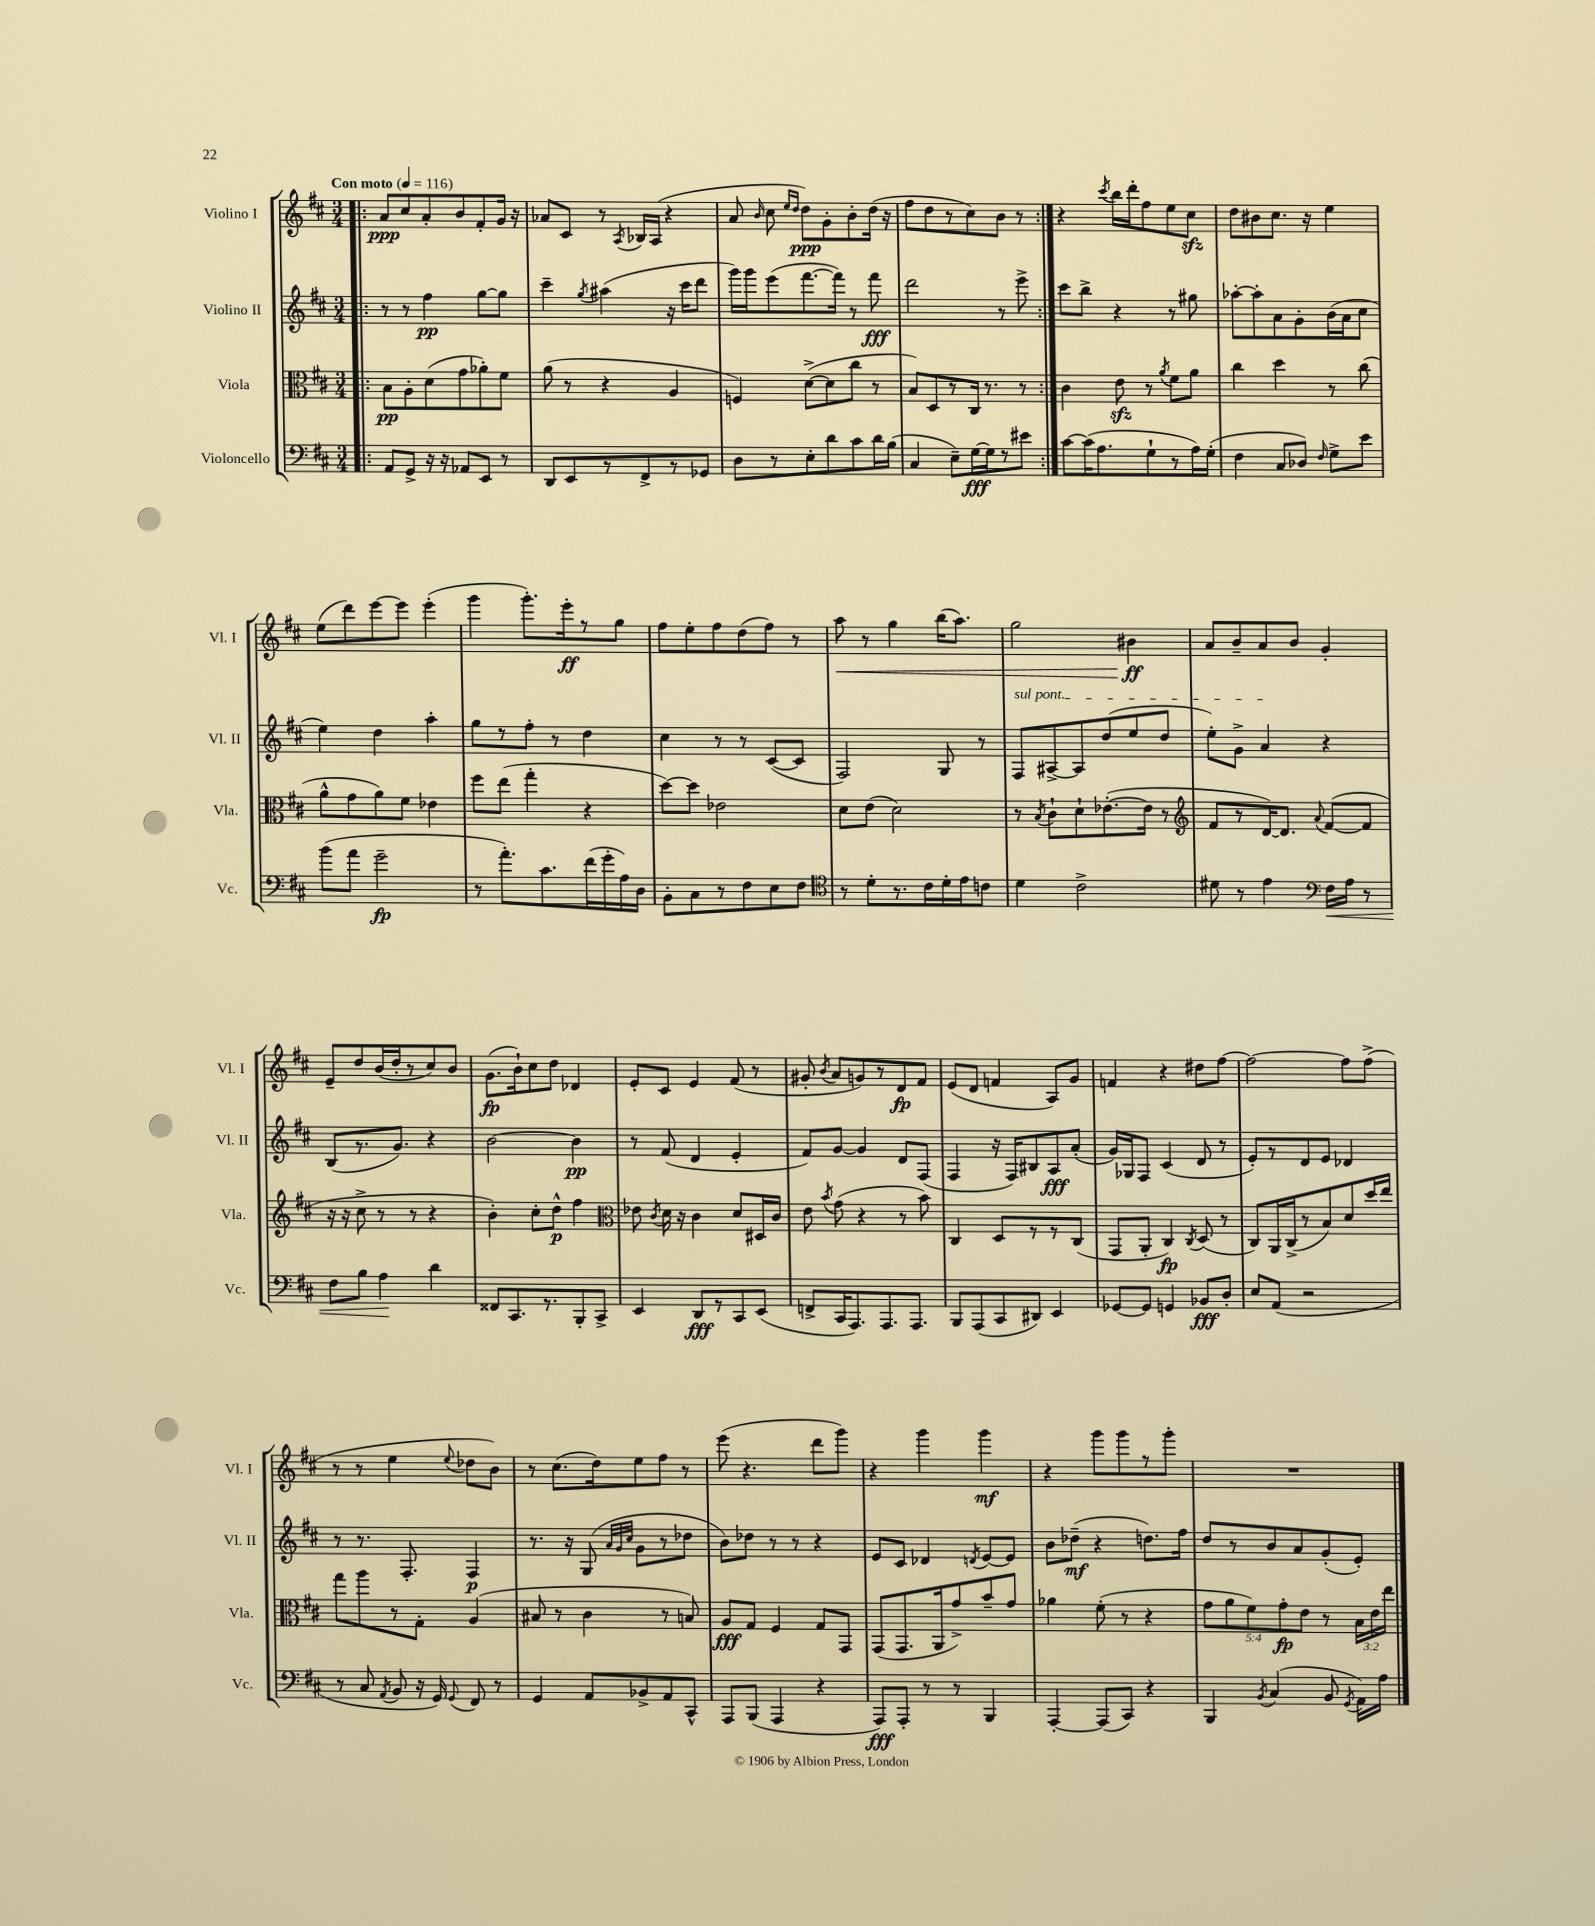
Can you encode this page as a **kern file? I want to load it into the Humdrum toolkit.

**kern	**kern	**kern	**kern
*staff4	*staff3	*staff2	*staff1
*clefF4	*clefC3	*clefG2	*clefG2
*k[f#c#]	*k[f#c#]	*k[f#c#]	*k[f#c#]
*M3/4	*M3/4	*M3/4	*M3/4
*MM116	*MM116	*MM116	*MM116
=!|:	=!|:	=!|:	=!|:
8AA	8B	8r	8a
8GG^	8A'	8r	8cc#
16r	(8d	4ff#	8a'
16r	.	.	.
8AA-	8g	.	8b
8EE	8a-')	[8gg	8f#'
8r	8f#	8gg]	16g
.	.	.	16r
=	=	=	=
8DD	(8a	4ccc#~	8a-
8EE	8r	.	8c#
.	.	8qgg	.
8r	4r	(4aa#	8r
.	.	.	8qA
8FF#^	.	.	16B-
.	.	.	(16A
8r	4A	16r	4r
.	.	16ccc#	.
8GG-	.	8ddd	.
=	=	=	=
8D	4F)	16ggg)	8a
.	.	16ggg	.
.	.	.	16qqb
8r	.	(8eee	8cc#
.	.	.	16qqee
.	.	.	16qqdd
8E'	([8d^	[8.fff#	8dd)
8d	8d]	.	8g'
.	.	16fff#])	.
8c#	8cc#	8r	8b'
16d	8r	8fff#	(16dd
(16B	.	.	16r
=	=	=	=
4C#	8B)	2ddd	8ff#
.	8D	.	8dd
8E~)	8r	.	8r
[16G	16C#	.	8cc#)
16G]	8.r	.	.
8r	.	8r	8b
8e#	8r	8eee^	8r
=:|!	=:|!	=:|!	=:|!
[8c#	4c#	8ccc#	4r
(16c#]	.	8bb^	.
8.A	.	.	.
.	.	.	8qccc#
.	8e	4r	16bb
.	.	.	16ddd'
8G`	8r	.	8ff#
.	8qa	.	.
8r	8f#	8r	8ee
16A)	8a	8gg#	8cc#
(16G'	.	.	.
=	=	=	=
4F#	4cc#	[8aa-'	8dd
.	.	8aa-']	8b#
8C#	4dd	8a	8.cc#
8D-)	.	8g'	.
.	.	.	16r
16qqF#	.	.	.
8G^	8r	(16b	4ee
.	.	16a	.
8e	(8cc#	8cc#	.
=	=	=	=
(8b	8a^^	4ee)	(8ee
8a	8g	.	8ddd)
2g~	8a)	4dd	[8eee
.	8f#	.	8eee]
.	4e-	4aa'	(4eee'
=	=	=	=
8r	8ff#	8gg	4ggg
8.a')	(8ee	8r	.
.	4gg'	8ff#'	8.ggg')
8.c#	.	.	.
.	.	8r	.
.	.	.	16eee'
(16f#	4r	4dd	8r
16g'	.	.	.
16A)	.	.	8gg
16D	.	.	.
=	=	=	=
8BB'	[8dd)	4cc#	8ff#
8C#	8dd]	.	8ee'
8r	2e-	8r	8ff#
8F#	.	8r	(8dd
8E	.	([8c#	8ff#)
8F#	.	8c#]	8r
=	=	=	=
*clefC4	*	*	*
8r	8d	2F#)	8aa
8d'	(8e	.	8r
8.r	2d)	.	4gg
16c#	.	.	.
16d'	.	8G	(16bb
16e	.	.	8.aa)
8c	.	8r	.
=	=	=	=
4d	8r	8F#	2gg
.	8qB	.	.
.	8c#`	[8A#^	.
2c#^	8d`	8A#]	.
.	([8.e-'	(8dd	.
.	.	8ee	4b#
.	16e-]	.	.
.	8r	8dd	.
=	=	=	=
*	*clefG2	*	*
8d#	8f#	8ee')	8a
8r	8r	8g^	8b~
4e	[16d)	4a	8a
.	8.d]	.	.
.	.	.	8b
*clefF4	*	*	*
.	8qqa	.	.
16F#	([8f#	4r	4g'
16A	.	.	.
8r	8f#]	.	.
=	=	=	=
8F#	16r	(8B	8e~
.	16r	.	.
8B	8cc#^	8.r	8dd
4A	8r	.	(16b
.	.	8.g)	16dd'
.	8r	.	8r
4d	4r	4r	8cc#)
.	.	.	8b
=	=	=	=
8FF##	4b')	[2b	(8.g
8.CC#	.	.	.
.	.	.	16b`)
.	8cc#'	.	8cc#
8.r	.	.	.
.	8dd^^	.	8dd
8BBB'	4ff#	4b]	4d-
8CC#^	.	.	.
=	=	=	=
*	*clefC3	*	*
4EE	8e-	8r	8e'
.	8qc#	.	.
.	16d	(8f#	8c#
.	16r	.	.
8DD	4c#	4d	4e
8r	.	.	.
8CC#	8d	4e'	(8f#
(8EE	16D#	.	8r
.	16c#	.	.
=	=	=	=
8FF^	8e	8f#)	8g#'
.	8qb	.	8qb
16CC#	(8g	[8g	8a
8.AAA)	.	.	.
.	4r	4g]	8g)
8.AAA	.	.	8r
.	8r	8d	8d
8.AAA	.	.	.
.	8b)	(8F#	8f#
=	=	=	=
8BBB	4C#	4F#	(8e
(8AAA	.	.	8d
8CC#	8D	16r	4f
.	.	16F#)	.
8DD#)	8r	8B#	.
4EE	8r	8A	8A)
.	(8C#	(8a'	8g
=	=	=	=
[8GG-	8GG	16g)	4f
.	.	16G-	.
8GG-]	8AA'	8F#	.
4GG	4C#)	(4c#	4r
.	8qC#	.	.
8BB-	(8D	8d	8dd#
8D'	8r	8r	[8ff#
=	=	=	=
8E	8C#)	8e')	2ff#_
(8AA	16AA	8r	.
.	(16C#^	.	.
2r	8r	8d	.
.	8B)	8e	.
.	8d	4d-	8ff#]
.	16dd	.	(8ff#^
.	16ee	.	.
=	=	=	=
8r	8gg	8r	8r
8C#	8aa	8.r	8r
8qAA	.	.	.
8BB	8r	.	4ee
.	.	8.F#'	.
16r	8G'	.	.
16GG)	.	.	.
8qqGG	.	.	8qqee
8FF#	(4A	4F#	8dd-
8r	.	.	8b)
=	=	=	=
4GG	8B#	8.r	8r
.	8r	.	(8.cc#
.	.	16r	.
8AA	4c#	(8G	.
.	.	.	16dd)
.	.	32qqa	.
.	.	32qqg	.
.	.	32qqcc#	.
8BB-^	.	8g	8ee
8AA	8r	8r	8ff#
8CC#^^	8B)	8dd-	8r
=	=	=	=
8AAA	8A	8b)	(8eee
(8BBB	8G	8dd-	4.r
4AAA	4F#	8r	.
.	.	8r	.
4r	8G	4r	8ddd
.	8GG	.	8ggg)
=	=	=	=
8AAA)	(8GG	8e	4r
8AAA'	8.GG	8c#	.
8r	.	4d-	4ggg
.	16AA	.	.
8r	8g^)	.	.
.	.	8qd	.
4BBB	8b~	[8e	4ggg
.	8g	8e]	.
=	=	=	=
[4AAA'	4a-	8b	4r
.	.	(8dd-~	.
(8AAA]	(8f#'	4r	8ggg
8CC#)	8r	.	8ggg
4r	4r	8.dd)	8r
.	.	.	8ggg'
.	.	16ff#	.
=	=	=	=
4BBB	10g	8dd	2.r
.	10a	.	.
.	.	8r	.
.	10f#)	.	.
8qBB	.	.	.
(4C#	.	8b	.
.	10g'	.	.
.	.	8a	.
.	10e	.	.
8BB	8r	(8g'	.
8qGG	.	.	.
16AA)	24B	8e')	.
.	24e	.	.
16A	.	.	.
.	24ee	.	.
==	==	==	==
*-	*-	*-	*-
